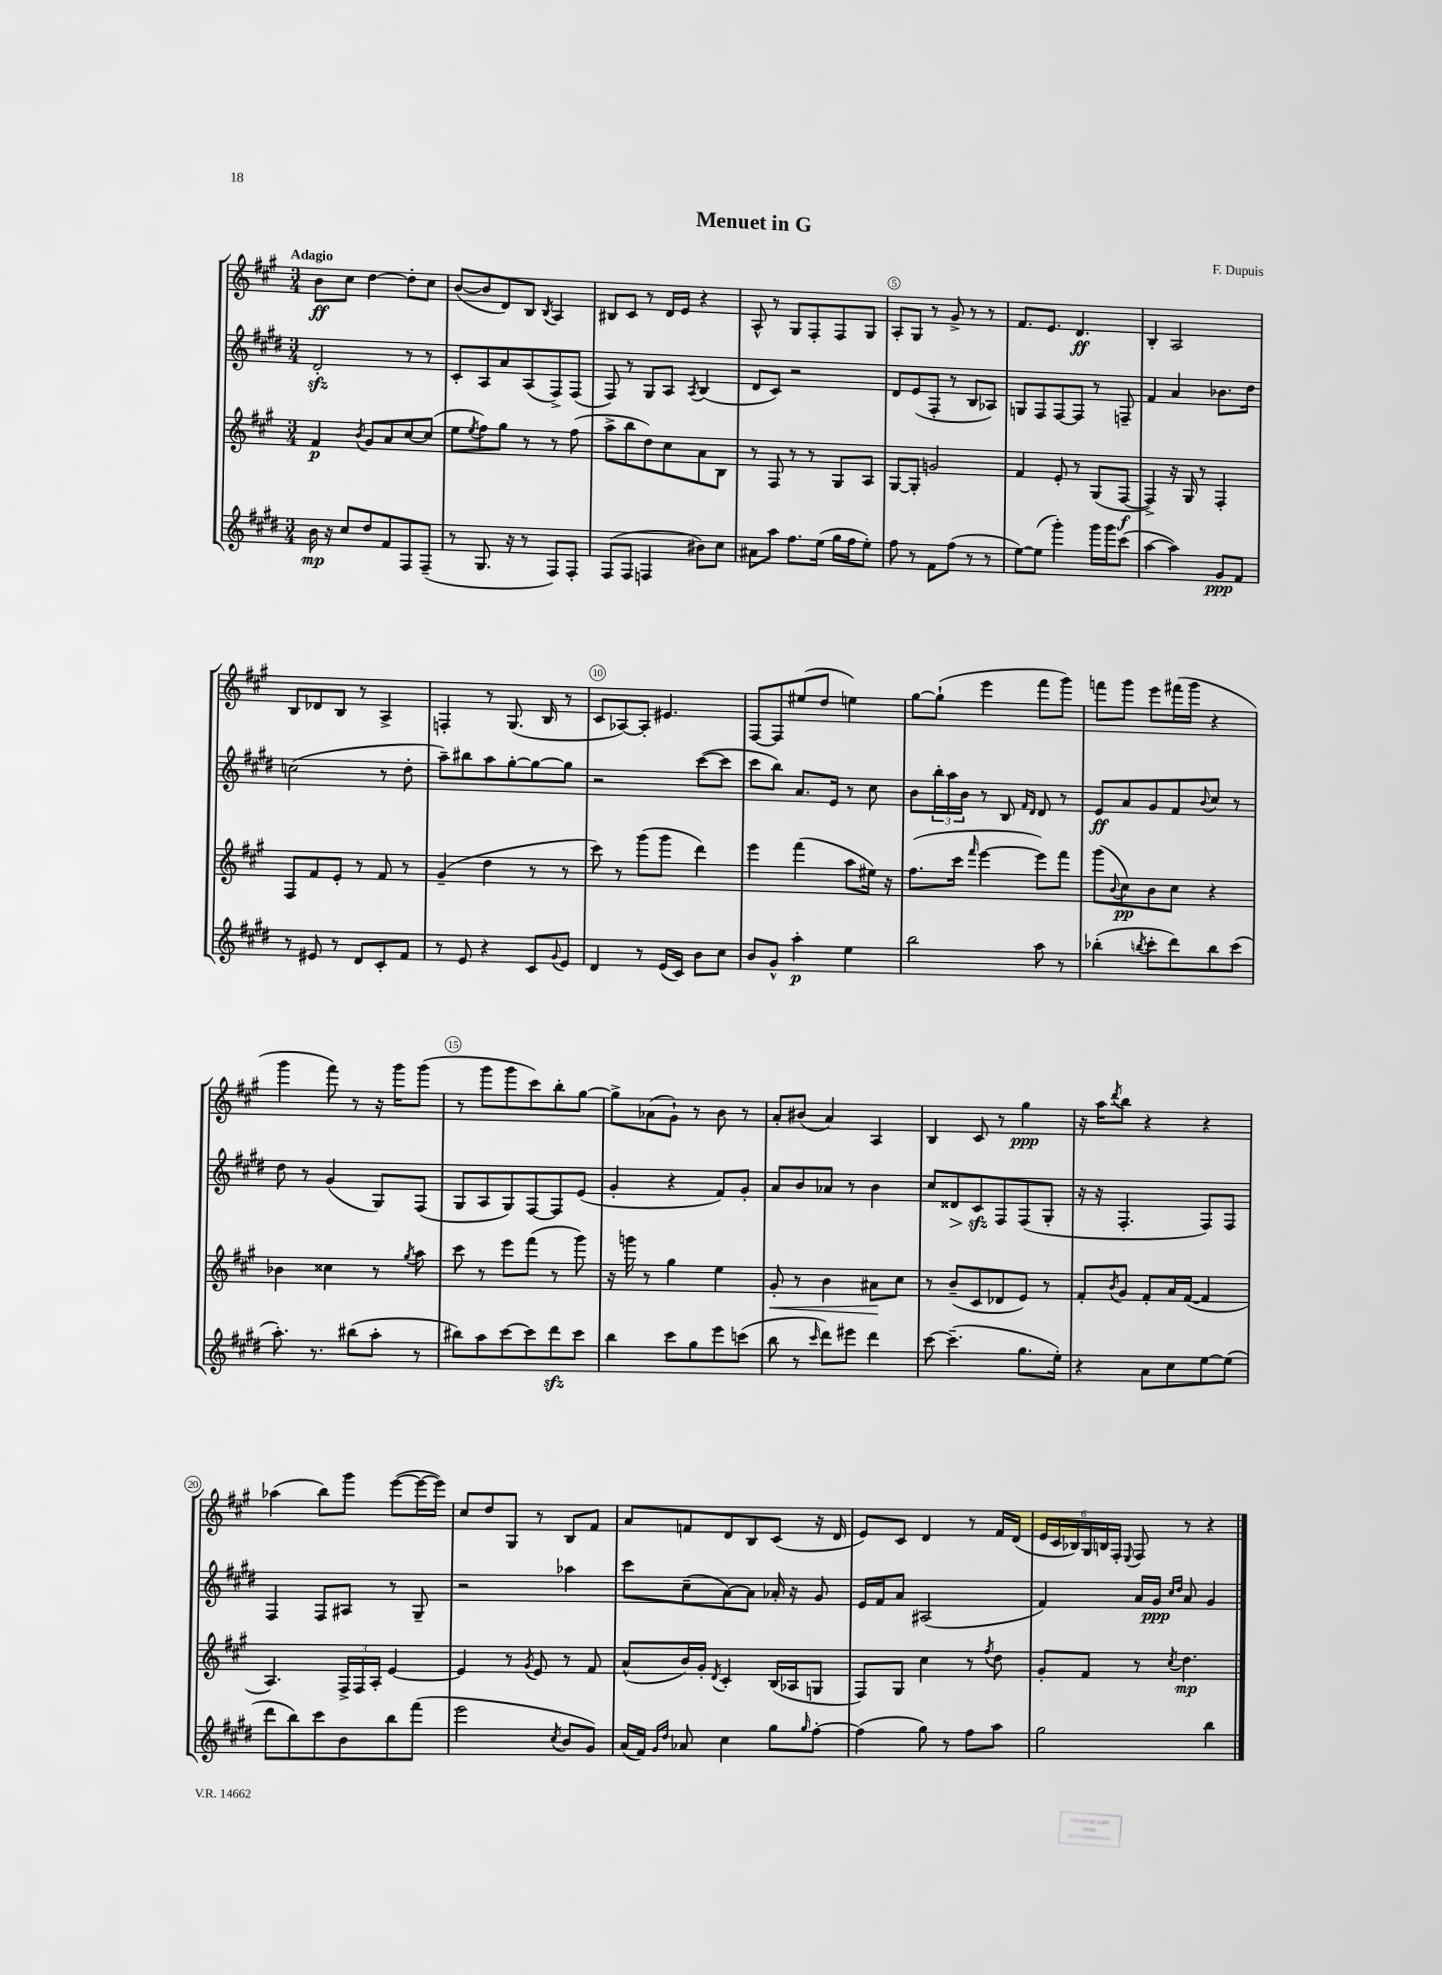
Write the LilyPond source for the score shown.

\header { title = "Menuet in G" composer = "F. Dupuis" }
<<
\new StaffGroup <<
\new Staff = "s0" {
    \clef treble \key a \major \numericTimeSignature \time 3/4 \tempo "Adagio"
    b'8\ff cis''8 d''4~ d''8-. cis''8 |
    b'8~( b'8 d'8) b8 \acciaccatura { b8 } a4 |
    bis8 cis'8 r8 d'16 e'16 r4 |
    a8-^ r8 gis8 fis8-. fis8 gis8 |
    a8-. gis8 r8 gis'8-> r8 r8 |
    fis'8. e'8. d'4.\ff |
    b4-. a2 |
    b8 des'8 b8 r8 a4-> |
    f4-. r8 gis8.( b16 r8 |
    cis'8 aes8~) aes8-. eis'4. |
    fis8~ fis8 eis''8( d''8 e''4) |
    gis''8~ gis''8-!( e'''4 fis'''8 gis'''8) |
    f'''8 gis'''8 e'''8 fis'''16( gis'''16 r4 |
    gis'''4 fis'''8) r8 r16 gis'''16 gis'''8( |
    r8 gis'''8 gis'''8 cis'''8) b''8-. gis''8~ |
    gis''8-> aes'8( gis'8-!) r8 b'8 r8 |
    a'8-. bis'8( a'4) a4 |
    b4 cis'8 r8 gis''4\ppp |
    r16 a''16 \acciaccatura { d'''8 } b''8 r4 r4 |
    aes''4( b''8) gis'''8 e'''8~( e'''16~ e'''16) |
    cis''8 d''8 gis8 r8 b8 fis'8 |
    a'8 f'8 d'8 b8 cis'8( r16 d'16 |
    e'8) cis'8 d'4 r8 fis'16 d'16( |
    \tuplet 6/4 { e'16 cis'16 bes16) gis16 b16 fis16-. } \appoggiatura { e8 } fis8 r8 r4 \bar "|." |
}
\new Staff = "s1" {
    \clef treble \key e \major \numericTimeSignature \time 3/4
    dis'2-.\sfz r8 r8 |
    cis'8-. a8 a'8 a8( fis8->) fis8( |
    fis8) r8 gis8 a8 \acciaccatura { a8 } b4( |
    dis'8 cis'8) r2 |
    dis'8 e'8( fis8-. r8 b8 aes8) |
    g8 fis8 fis8~ fis8 r8 f8-- |
    fis'4 a'4 bes'8. dis''16 |
    c''2( r8 dis''8-. |
    a''8--) bis''8 a''8 gis''8~-. gis''8~ gis''8 |
    r2 cis'''8~( cis'''8 |
    cis'''8 b''8) a'8. e'16 r8 cis''8 |
    b'8 \tuplet 3/2 { b''16-. a''16 b'16 } r8 b8 \grace { fis'16 dis'16 } dis'8 r8 |
    e'8\ff a'8 gis'8 fis'8 \appoggiatura { b'8 } cis''8 r8 |
    dis''8 r8 gis'4( gis8) fis8( |
    gis8 a8 gis8) fis8~ fis8 e'8( |
    gis'4-. r4 fis'8) gis'8-. |
    a'8 b'8 aes'8 r8 b'4 |
    cis''8 disis'8\> cis'8\sfz\! fis8 fis8( gis8-. |
    r16 r16 fis4.-. fis8) fis8 |
    fis4 fis8 ais8 r8 gis8-- |
    r2 aes''4 |
    cis'''8 cis''8--( a'8~) a'8 aes'16-. r16 gis'8 |
    e'16 fis'16 a'8 ais2( |
    fis'4) a'16 gis'16\ppp \grace { cis''16 dis''16 } a'8 gis'4 \bar "|." |
}
\new Staff = "s2" {
    \clef treble \key a \major \numericTimeSignature \time 3/4
    fis'4\p \acciaccatura { b'8 } gis'8 a'8 cis''8~ cis''8( |
    e''8 \acciaccatura { e''8 } fis''8) gis''8 r8 r8 fis''8( |
    a''8-> b''8 d''8) cis''8 a'8 b8 |
    r8 fis8 r8 r8 gis8 a8 |
    gis8~ gis8-. g'2 |
    fis'4 e'8-. r8 gis8( fis8~\f |
    fis4->) r16 gis16 r8 fis4-. |
    fis8 fis'8 e'8-. r8 fis'8 r8 |
    gis'4--( d''4 r8 r8 |
    cis'''8) r8 gis'''8( gis'''8 d'''4) |
    e'''4 fis'''4( a''8 eis''16) r16 |
    fis''8.( cis'''16 \grace { fis'''16 } e'''4~ e'''8) fis'''8 |
    gis'''8( \appoggiatura { b'8 } cis''8\pp) b'8 cis''8 r4 |
    bes'4 cisis''4 r8 \acciaccatura { gis''8 } a''8 |
    cis'''8 r8 e'''8 fis'''8( r8 gis'''8) |
    r16 g'''16 r8 gis''4 e''4 |
    gis'8-.\< r8 b'4 ais'8\! cis''8 |
    r8 b'8--( cis'8 des'8 e'8) r8 |
    fis'8-. \acciaccatura { b'8 } gis'8 fis'8-. a'16 fis'16~( fis'4 |
    a4.) \tuplet 3/2 { fis16-> fis16 a16-. } e'4~ |
    e'4 r8 \acciaccatura { gis'8 } e'8 r8 fis'8 |
    a'8-^( b'16) gis'16-. \acciaccatura { d'8 } cis'4-. b16( aes16 g8 |
    fis8) gis8 cis''4 r8 \acciaccatura { fis''8 } d''8 |
    gis'8-. fis'8 r8 \acciaccatura { cis''8 } d''4.\mp \bar "|." |
}
\new Staff = "s3" {
    \clef treble \key e \major \numericTimeSignature \time 3/4
    b'16\mp r16 cis''8 dis''8 fis'8 fis8 fis8--( |
    r8 gis8. r16 r8 fis8) fis8-. |
    fis8( fis8 f4 bis'8) cis''8 |
    ais'8 a''8 fis''8. e''16( gis''16 fis''16 e''8-.) |
    fis''8 r8 fis'8 fis''8( r8 r8 |
    e''8~) e''8( gis'''4-.) gis'''16 gis'''16 cis'''8( |
    a''4~ a''4) gis'8\ppp fis'8 |
    r8 eis'8 r8 dis'8 cis'8-. fis'8 |
    r8 e'8 r4 cis'8 \appoggiatura { gis'8 } e'8 |
    dis'4 r8 e'16( cis'16) b'8 cis''8 |
    b'8 gis'8-^ a''4-.\p e''4 |
    b''2 a''8 r8 |
    bes''4-.( \acciaccatura { b''8 } cis'''8-. dis'''8) b''8 cis'''8( |
    a''8.-.) r8. bis''8( a''8-. r8 |
    bis''8) a''8 cis'''8~ cis'''8 dis'''8\sfz cis'''8 |
    b''4 cis'''8 gis''8 e'''8 c'''8( |
    b''8 r8 \grace { cis'''16 } dis'''8) eis'''8 dis'''4 |
    cis'''8~ cis'''4.--( gis''8. e''16-.) |
    r4 a'8 cis''8 e''8~ e''8( |
    dis'''8 b''8) cis'''8 b'8 b''8 fis'''8( |
    e'''2 \acciaccatura { cis''8 } b'8 gis'8) |
    a'16( fis'16) \grace { gis'16 dis''16 } aes'8 cis''4 gis''8 \grace { gis''16 } fis''8~-. |
    fis''4( gis''8) r8 fis''8 a''8 |
    gis''2 b''4 \bar "|." |
}
>>
>>
\layout { \context { \Score \override BarNumber.break-visibility = ##(#f #t #t) barNumberVisibility = #(every-nth-bar-number-visible 5) \override BarNumber.stencil = #(make-stencil-circler 0.1 0.3 ly:text-interface::print) } }
